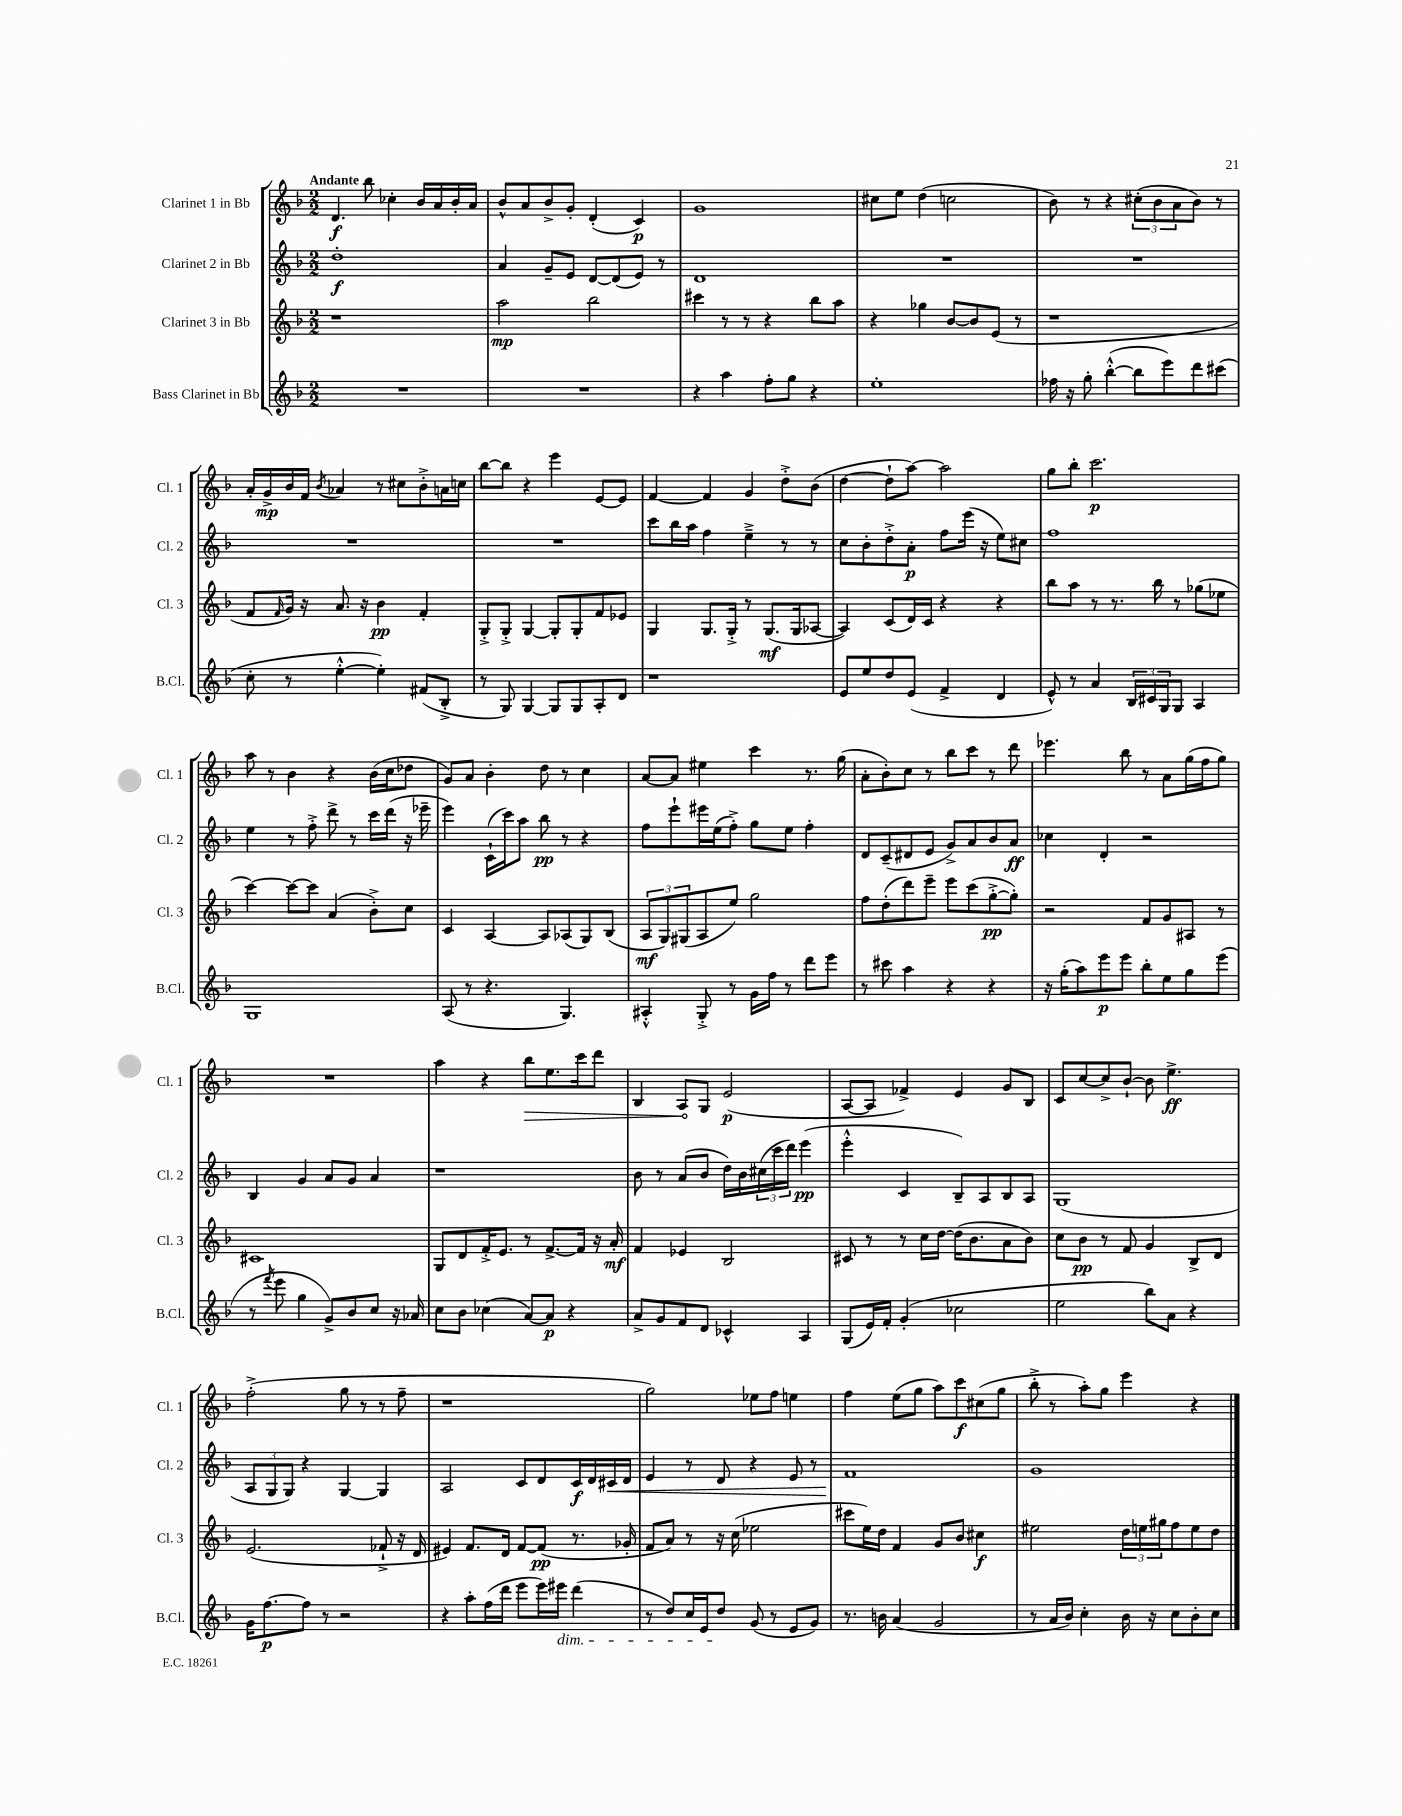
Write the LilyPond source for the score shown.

<<
\new StaffGroup <<
\new Staff = "s0" \with { instrumentName = "Clarinet 1 in Bb" shortInstrumentName = "Cl. 1" } {
    \clef treble \key f \major \numericTimeSignature \time 2/2 \tempo "Andante"
    d'4.\f bes''8 ces''4-. bes'16 a'16 bes'16-. a'16 |
    bes'8-^ a'8 bes'8-> g'8-. d'4-.( c'4\p) |
    g'1 |
    cis''8 e''8 d''4( c''2 |
    bes'8) r8 r4 \tuplet 3/2 { cis''8-.( bes'8 a'8 } bes'8) r8 |
    a'16-. g'16->\mp bes'16 f'16 \acciaccatura { bes'8 } aes'4 r8 cis''8 bes'8-.-> a'16 c''16 |
    bes''8~ bes''8 r4 e'''4 e'8~ e'8 |
    f'4~ f'4 g'4 d''8-.-> bes'8( |
    d''4~ d''8-! a''8~) a''2 |
    g''8 bes''8-. c'''2.\p |
    a''8 r8 bes'4 r4 bes'16( c''16 des''8 |
    g'8) a'8 bes'4-. d''8 r8 c''4 |
    a'8~ a'8 eis''4 c'''4 r8. g''16( |
    a'8-. bes'8-.) c''8 r8 bes''8 c'''8 r8 d'''8 |
    ees'''4. bes''8 r8 a'8 g''16( f''16 g''8) |
    R1 |
    a''4 r4 \once \override Hairpin.circled-tip = ##t bes''8\> e''8. c'''16 d'''8 |
    bes4 a8\! g8 e'2\p( |
    a8~ a8 fes'4->) e'4 g'8 bes8 |
    c'8 c''8~ c''8-> bes'8~-! bes'8 e''4.->\ff |
    f''2-.->( g''8 r8 r8 f''8-- |
    r1 |
    g''2) ees''8 f''8 e''4 |
    f''4 e''8( g''8 a''8) c'''8\f cis''8( g''8 |
    bes''8-.-> r8 a''8-.) g''8 e'''4 r4 \bar "|." |
}
\new Staff = "s1" \with { instrumentName = "Clarinet 2 in Bb" shortInstrumentName = "Cl. 2" } {
    \clef treble \key f \major \numericTimeSignature \time 2/2
    d''1-.\f |
    a'4 g'8-- e'8 d'8~ d'8( e'8) r8 |
    d'1 |
    R1 |
    R1 |
    R1 |
    R1 |
    c'''8 bes''16 a''16 f''4 e''4---> r8 r8 |
    c''8 bes'8-. d''8-.-> a'8-.\p f''8 e'''16( r16 e''8) cis''8 |
    f''1 |
    e''4 r8 f''8-.-> d'''8-> r8 c'''16 d'''16( r16 ees'''16-- |
    e'''4) c'16-!( c'''16) a''8 bes''8\pp r8 r4 |
    f''8 e'''8-! eis'''16 e''16( f''8-.->) g''8 e''8 f''4-. |
    d'8 c'8--( dis'8 e'8 g'8->) a'8 bes'8 a'8\ff |
    ces''4 d'4-. r2 |
    bes4 g'4 a'8 g'8 a'4 |
    r1 |
    bes'8 r8 a'8( bes'8 d''16) bes'16 \tuplet 3/2 { cis''16( c'''16 d'''16) } e'''4\pp( |
    e'''4-.-^ c'4 bes8--) a8 bes8 a8 |
    g1( |
    \tuplet 3/2 { a8 g8 g8) } r4 g4~ g4 |
    a2 c'8 d'8 c'16\f d'16 cis'16\< d'16 |
    e'4 r8 d'8 r4 e'8 r8 |
    f'1\! |
    g'1 \bar "|." |
}
\new Staff = "s2" \with { instrumentName = "Clarinet 3 in Bb" shortInstrumentName = "Cl. 3" } {
    \clef treble \key f \major \numericTimeSignature \time 2/2
    r1 |
    a''2\mp bes''2 |
    cis'''4 r8 r8 r4 bes''8 a''8 |
    r4 ges''4 bes'8~ bes'8 e'8( r8 |
    r1 |
    f'8 \grace { f'16 } g'16) r16 a'8. r16 bes'4\pp f'4-. |
    g8-.-> g8-.-> g4~ g8-. g8-. f'8 ees'8 |
    g4 g8. g16-.-> r8 g8.\mf( g16 aes8~ |
    aes4) c'8( d'16) c'16 r4 r4 |
    bes''8 a''8 r8 r8. bes''16 r8 ges''8( ees''8 |
    c'''4~) c'''8~ c'''8 a'4( bes'8-.->) c''8 |
    c'4 a4~ a8 aes8( g8) bes8( |
    \tuplet 3/2 { a8\mf g8) gis8( } a8 e''8) g''2 |
    f''8 d''8-.( d'''8) e'''8-- e'''8 c'''8( g''8~-.->\pp g''8-.) |
    r2 f'8 g'8 ais8 r8 |
    cis'1 |
    g8 d'8 f'16-.-> e'8. r8 f'8.~-> f'16 r16 a'16-.\mf |
    f'4 ees'4 bes2 |
    cis'8 r8 r8 c''16 d''16~ d''16( bes'8. a'8 bes'8) |
    c''8 bes'8\pp r8 f'8 g'4 bes8-> d'8 |
    e'2.( fes'8-!-> r16 d'16 |
    eis'4) f'8. d'16 f'8~ f'8\pp( r8. ges'16-. |
    f'8 a'8) r8 r16 c''16( ees''2 |
    cis'''8 e''16) d''16 f'4 g'8 bes'8 cis''4\f |
    eis''2 \tuplet 3/2 { d''16 e''16 gis''16 } f''8 e''8 d''8 \bar "|." |
}
\new Staff = "s3" \with { instrumentName = "Bass Clarinet in Bb" shortInstrumentName = "B.Cl." } {
    \clef treble \key f \major \numericTimeSignature \time 2/2
    R1 |
    R1 |
    r4 a''4 f''8-. g''8 r4 |
    e''1-. |
    fes''16 r16 g''8-. bes''4~-.-^( bes''8 e'''8) d'''8 cis'''8( |
    c''8-. r8 e''4~-.-^ e''4-.) fis'8( bes8-.-> |
    r8 g8) g4~ g8 g8 a8-. d'8 |
    r1 |
    e'8 e''8 d''8 e'8( f'4-> d'4 |
    e'8-^) r8 a'4 \tuplet 3/2 { bes16 cis'16 g16 } g8 a4 |
    g1 |
    a8( r8 r4. g4.) |
    ais4-.-^ g8-.-> r8 g'16 f''16 r8 d'''8 e'''8 |
    r8 cis'''8 a''4 r4 r4 |
    r16 g''16-.( a''8) e'''8\p e'''8 bes''8-. e''8 g''8 e'''8( |
    r8 \acciaccatura { f'''8 } e'''8 g''4 g'8->) bes'8 c''8 r16 aes'16 |
    c''8 bes'8 ces''4( a'8~) a'8\p r4 |
    a'8-> g'8 f'8 d'8 ces'4-^ a4 |
    g8( e'16) f'16-. g'4-.( ces''2 |
    e''2 bes''8) a'8 r4 |
    g'16 f''8.~\p f''8 r8 r2 |
    r4 a''8-. f''16( d'''16 e'''8 e'''16) eis'''16\dim d'''4( |
    r8 d''8) c''16 e'16 d''8\! g'8( r8 e'8 g'8) |
    r8. b'16 a'4( g'2 |
    r8 a'16 bes'16) c''4-. bes'16 r16 c''8 bes'8-. c''8 \bar "|." |
}
>>
>>
\layout { \context { \Score \remove "Bar_number_engraver" } }
